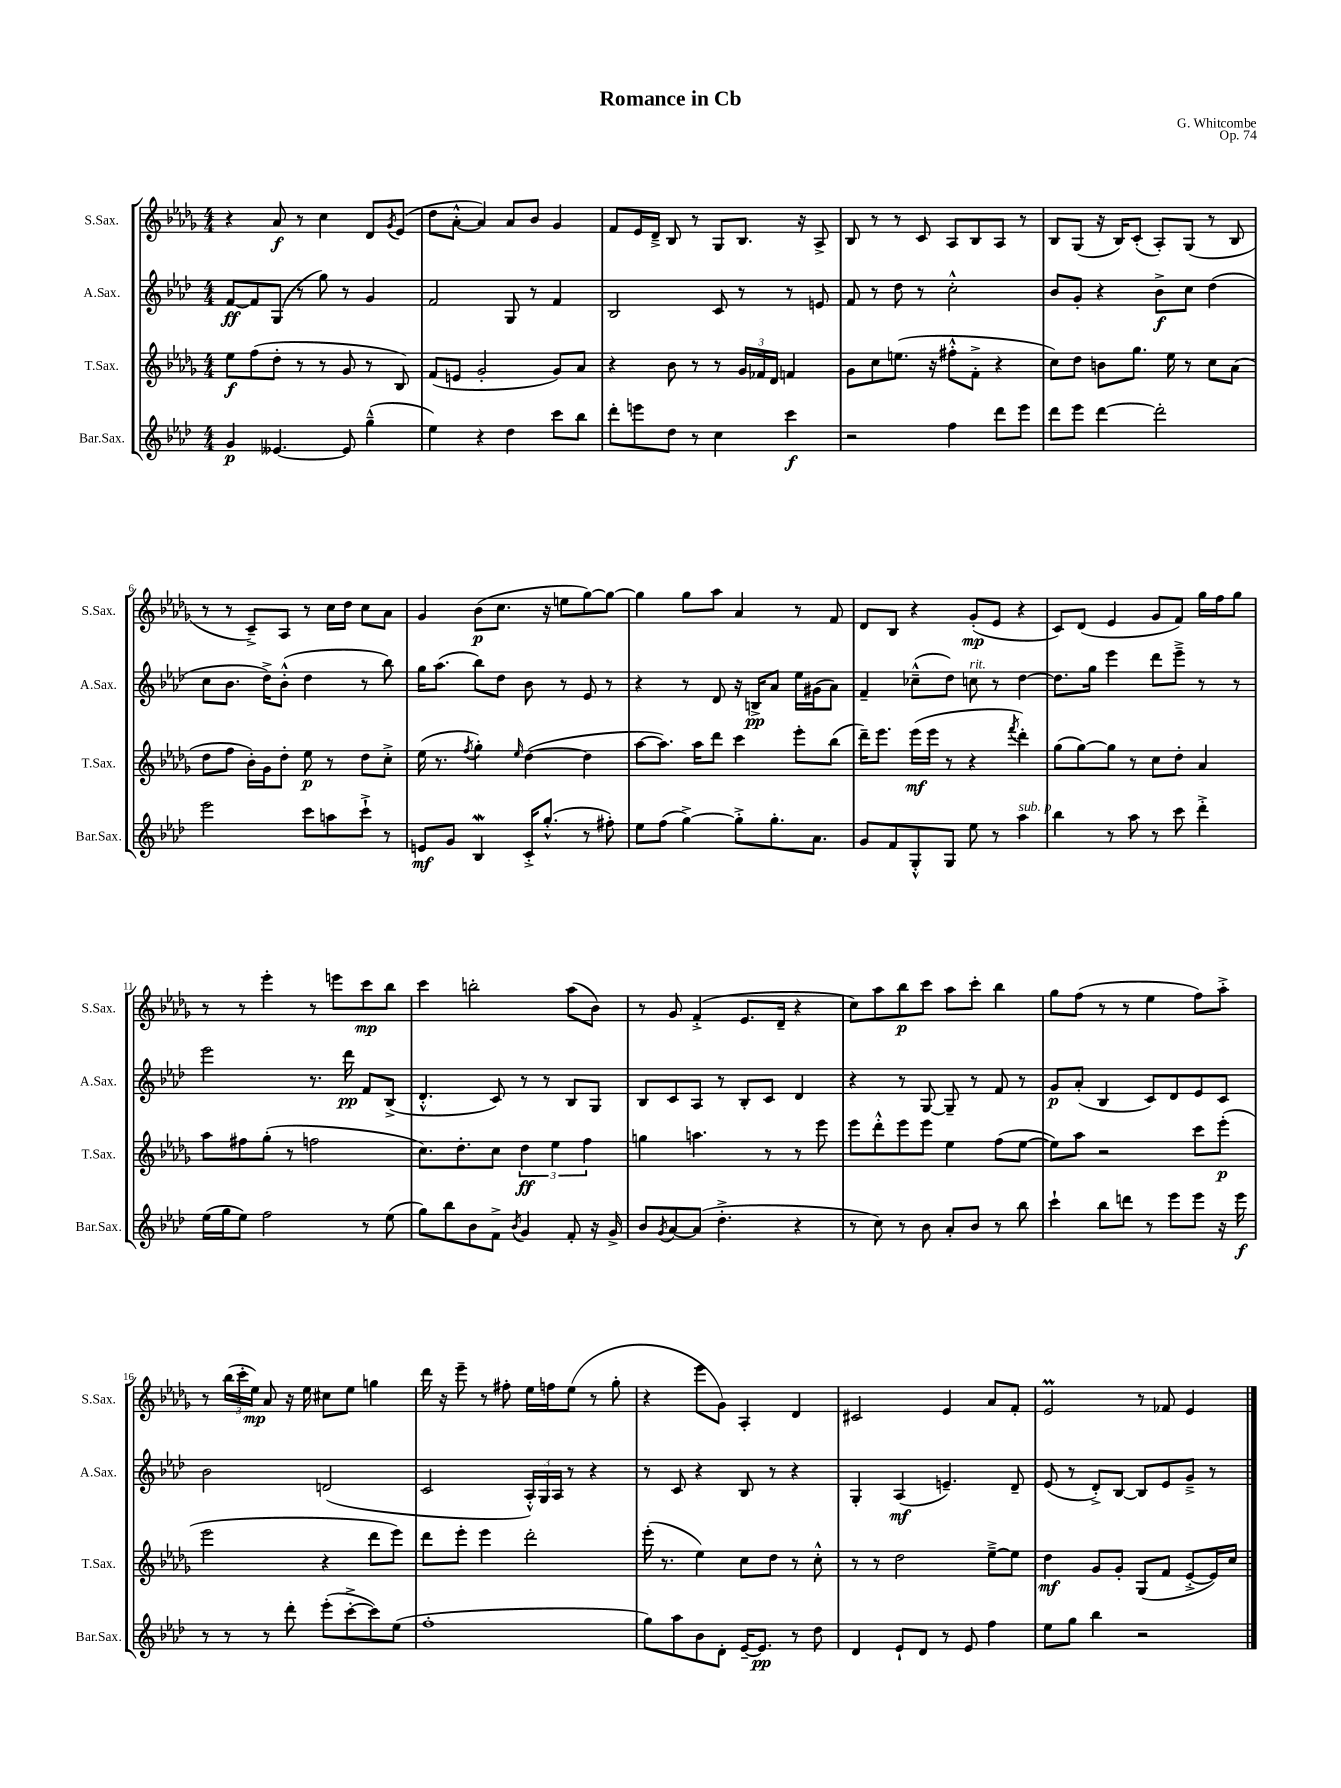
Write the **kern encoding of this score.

**kern	**dynam	**kern	**dynam	**kern	**dynam	**kern	**dynam
*part4	*part4	*part3	*part3	*part2	*part2	*part1	*part1
*staff4	*staff4	*staff3	*staff3	*staff2	*staff2	*staff1	*staff1
*I"Bar.Sax.	*	*I"T.Sax.	*	*I"A.Sax.	*	*I"S.Sax.	*
*I'Bar.Sax.	*	*I'T.Sax.	*	*I'A.Sax.	*	*I'S.Sax.	*
*clefG2	*	*clefG2	*	*clefG2	*	*clefG2	*
*k[b-e-a-d-]	*	*k[b-e-a-d-g-]	*	*k[b-e-a-d-]	*	*k[b-e-a-d-g-]	*
*M4/4	*	*M4/4	*	*M4/4	*	*M4/4	*
=1	=1	=1	=1	=1	=1	=1	=1
4g/	p	8ee-\L	f	[8f/L	ff	4r	.
.	.	(8ff\	.	8f/]	.	.	.
[4.e--X/	.	8dd-'\J	.	(8G/J	.	8a-/	f
.	.	8r	.	8r	.	8r	.
.	.	8r	.	8gg\)	.	4cc\	.
8e--/]	.	8g-/	.	8r	.	.	.
(4gg~^^\	.	8r	.	4g/	.	8d-/L	.
.	.	.	.	.	.	8qg-/	.
.	.	8B-/)	.	.	.	(8e-/J	.
=2	=2	=2	=2	=2	=2	=2	=2
4ee-\)	.	(8f/L	.	2f/	.	8dd-\L	.
.	.	8en/J	.	.	.	[8a-'^^\J	.
4r	.	2g-'/	.	.	.	4a-/])	.
4dd-\	.	.	.	8G/	.	8a-/L	.
.	.	.	.	8r	.	8b-/J	.
8ccc\L	.	8g-/L)	.	4f/	.	4g-/	.
8bb-\J	.	8a-/J	.	.	.	.	.
=3	=3	=3	=3	=3	=3	=3	=3
8ddd-'\L	.	4r	.	2B-/	.	8f/L	.
8eeen\	.	.	.	.	.	16e-/L	.
.	.	.	.	.	.	16d-~^/JJ	.
8dd-\J	.	8b-\	.	.	.	8B-/	.
8r	.	8r	.	.	.	8r	.
4cc\	.	8r	.	8c/	.	8G-/L	.
.	.	24g-/LL	.	8r	.	8.B-/J	.
.	.	24f-X/	.	.	.	.	.
.	.	24d-/JJ	.	.	.	.	.
4ccc\	f	4fn/	.	8r	.	.	.
.	.	.	.	.	.	16r	.
.	.	.	.	8en/	.	8A-^/	.
=4	=4	=4	=4	=4	=4	=4	=4
2r	.	8g-\L	.	8f/	.	8B-/	.
.	.	8cc\	.	8r	.	8r	.
.	.	(8.een\J	.	8dd-\	.	8r	.
.	.	.	.	8r	.	8c/	.
.	.	16r	.	.	.	.	.
4ff\	.	8ff#X'^^\L	.	2cc'^^\	.	8A-/L	.
.	.	8f'^\J	.	.	.	8B-/	.
8ddd-\L	.	4r	.	.	.	8A-/J	.
8eee-\J	.	.	.	.	.	8r	.
=5	=5	=5	=5	=5	=5	=5	=5
8ddd-\L	.	8cc\L)	.	8b-/L	.	8B-/L	.
8eee-\J	.	8dd-\J	.	8g'/J	.	(8G-/J	.
[4ddd-\	.	8bn\L	.	4r	.	16r	.
.	.	.	.	.	.	16B-/KL)	.
.	.	8.gg-\J	.	.	.	(8c'/J	.
2ddd-'\]	.	.	.	8b-^\L	f	8A-'/L)	.
.	.	16ee-\	.	.	.	.	.
.	.	8r	.	8cc\J	.	(8G-/J	.
.	.	8cc\L	.	(4dd-\	.	8r	.
.	.	(8a-\J	.	.	.	8B-/	.
!!LO:LB:g=z
=6	=6	=6	=6	=6	=6	=6	=6
2eee-\	.	8dd-\L	.	8cc\L	.	8r	.
.	.	8ff\J	.	8.b-\J	.	8r	.
.	.	16b-'\LL)	.	.	.	8c~^/L)	.
.	.	16g-\J	.	16dd-^\KL)	.	.	.
.	.	8dd-'\J	.	(8b-'^^\J	.	8A-/J	.
8ccc\L	.	8ee-\	p	4dd-\	.	8r	.
8aan\	.	8r	.	.	.	16cc\LL	.
.	.	.	.	.	.	16dd-\JJ	.
8ccc`^\J	.	8dd-\L	.	8r	.	8cc\L	.
8r	.	8cc'^\J	.	8bb-\)	.	8a-\J	.
=7	=7	=7	=7	=7	=7	=7	=7
8en/L	mf	(16ee-\	.	16gg\KL	.	4g-/	.
.	.	8.r	.	(8.aa-\J	.	.	.
8g/J	.	.	.	.	.	.	.
.	.	8qff/	.	.	.	.	.
4B-W/	.	4gg-'\)	.	8bb-\L)	.	(8b-\L	p
.	.	.	.	8dd-\J	.	8.cc\J	.
.	.	16qqee-/	.	.	.	.	.
16c'^/KL	.	([4dd-\	.	8b-\	.	.	.
(8.gg'^^/J	.	.	.	.	.	16r	.
.	.	.	.	8r	.	8een\L	.
8r	.	4dd-\]	.	8e-/	.	[8gg-\)	.
8ff#X'\)	.	.	.	8r	.	8gg-\J_	.
=8	=8	=8	=8	=8	=8	=8	=8
8ee-\L	.	[8aa-\L	.	4r	.	4gg-\]	.
(8ff\J	.	8.aa-\J])	.	.	.	.	.
[4gg^\)	.	.	.	8r	.	8gg-\L	.
.	.	16aa-\KL	.	.	.	.	.
.	.	8ddd-\J	.	8d-/	.	8aa-\J	.
8gg'^\L]	.	4ccc\	.	16r	.	4a-/	.
.	.	.	.	16Bn^/KL	pp	.	.
8.gg'\	.	.	.	8a-/J	.	.	.
.	.	8eee-'\L	.	16ee-\LL	.	8r	.
8.a-\J	.	.	.	(16g#X\J	.	.	.
.	.	(8bb-\J	.	8a-\J)	.	8f/	.
=9	=9	=9	=9	=9	=9	=9	=9
8g/L	.	16ddd-~\KL)	.	4f~/	.	8d-/L	.
.	.	8.eee-\J	.	.	.	.	.
8f/	.	.	.	.	.	8B-/J	.
8G'^^/	.	(16eee-\LL	mf	(8cc-X~^^\L	.	4r	.
.	.	16eee-\JJ	.	.	.	.	.
8G/J	.	8r	.	8dd-\J)	.	.	.
!	!	!	!	!LO:TX:a:i:t=rit.	!	!	!
8ee-\	.	4r	.	8ccn\	.	(8g-'/L	mp
8r	.	.	.	8r	.	8e-/J	.
.	.	8qfff/	.	.	.	.	.
!LO:TX:a:i:t=sub. p	!	!	!	!	!	!	!
4aa-\	.	4ddd-'\)	.	[4dd-\	.	4r	.
=10	=10	=10	=10	=10	=10	=10	=10
4bb-\	.	(8gg-\L	.	8.dd-\L]	.	8c/L)	.
.	.	[8gg-\)	.	.	.	(8d-/J	.
.	.	.	.	16gg\Jk	.	.	.
8r	.	8gg-\J]	.	4eee-\	.	4e-/	.
8aa-\	.	8r	.	.	.	.	.
8r	.	8cc\L	.	8ddd-\L	.	8g-/L	.
8ccc\	.	8dd-'\J	.	8eee-~^\J	.	8f/J)	.
4ddd-'^\	.	4a-/	.	8r	.	16gg-\LL	.
.	.	.	.	.	.	16ff\J	.
.	.	.	.	8r	.	8gg-\J	.
!!LO:LB:g=z
=11	=11	=11	=11	=11	=11	=11	=11
(16ee-\LL	.	8aa-\L	.	2eee-\	.	8r	.
16gg\J	.	.	.	.	.	.	.
8ee-\J)	.	8ff#X\	.	.	.	8r	.
2ff\	.	(8gg-'\J	.	.	.	4eee-'\	.
.	.	8r	.	.	.	.	.
.	.	2ffn\	.	8.r	.	8r	.
.	.	.	.	.	.	8eeen\L	.
.	.	.	.	16ddd-\	pp	.	.
8r	.	.	.	8f/L	.	8ccc\	mp
(8ee-\	.	.	.	(8B-^/J	.	8bb-\J	.
=12	=12	=12	=12	=12	=12	=12	=12
8gg\L)	.	8.cc\L)	.	4.d-'^^/	.	4ccc\	.
8bb-\	.	.	.	.	.	.	.
.	.	8.dd-'\	.	.	.	.	.
8b-\	.	.	.	.	.	2bbn'\	.
8f^\J	.	8cc\J	.	8c/)	.	.	.
8qb-/	.	.	.	.	.	.	.
4g/	.	6dd-\	ff	8r	.	.	.
.	.	.	.	8r	.	.	.
.	.	6ee-\	.	.	.	.	.
8f'/	.	.	.	8B-/L	.	(8aa-\L	.
.	.	6ff\	.	.	.	.	.
16r	.	.	.	8G/J	.	8b-\J)	.
16g^/	.	.	.	.	.	.	.
=13	=13	=13	=13	=13	=13	=13	=13
8b-/L	.	4ggn\	.	8B-/L	.	8r	.
8qg/	.	.	.	.	.	.	.
[8a-/	.	.	.	8c/	.	8g-/	.
(8a-/J]	.	4.aan\	.	8A-/J	.	(4f'^/	.
4.dd-'^\	.	.	.	8r	.	.	.
.	.	.	.	8B-'/L	.	8.e-/L	.
.	.	8r	.	8c/J	.	.	.
.	.	.	.	.	.	16d-~/Jk	.
4r	.	8r	.	4d-/	.	4r	.
.	.	8eee-\	.	.	.	.	.
=14	=14	=14	=14	=14	=14	=14	=14
8r	.	8eee-\L	.	4r	.	8cc\L)	.
8cc\)	.	8ddd-'^^\	.	.	.	8aa-\	.
8r	.	8eee-\	.	8r	.	8bb-\	p
8b-\	.	8eee-\J	.	[8G/	.	8ccc\J	.
8a-'/L	.	4ee-\	.	8G~/]	.	8aa-\L	.
8b-/J	.	.	.	8r	.	8ccc'\J	.
8r	.	(8ff\L	.	8f/	.	4bb-\	.
8bb-\	.	[8ee-\J	.	8r	.	.	.
=15	=15	=15	=15	=15	=15	=15	=15
4ccc`\	.	8ee-\L])	.	8g/L	p	8gg-\L	.
.	.	8aa-\J	.	(8a-'/J	.	(8ff\J	.
8bb-\L	.	2r	.	4B-/	.	8r	.
8dddn\J	.	.	.	.	.	8r	.
8r	.	.	.	8c/L)	.	4ee-\	.
8eee-\L	.	.	.	8d-/	.	.	.
8eee-\J	.	8ccc\L	.	8e-/	.	8ff\L)	.
16r	.	(8eee-'\J	p	8c/J	.	8aa-'^\J	.
16eee-\	f	.	.	.	.	.	.
!!LO:LB:g=z
=16	=16	=16	=16	=16	=16	=16	=16
8r	.	2eee-\	.	2b-\	.	8r	.
8r	.	.	.	.	.	(24bb-\LL	.
.	.	.	.	.	.	24ccc'\	.
.	.	.	.	.	.	24ee-\JJ)	mp
8r	.	.	.	.	.	8a-/	.
8ddd-'\	.	.	.	.	.	16r	.
.	.	.	.	.	.	16ee-\	.
(8eee-'\L	.	4r	.	(2dn/	.	8cc#X\L	.
[8ccc'^\	.	.	.	.	.	8ee-\J	.
8ccc\])	.	8ddd-\L	.	.	.	4ggn\	.
(8ee-\J	.	8eee-\J)	.	.	.	.	.
=17	=17	=17	=17	=17	=17	=17	=17
1ff'	.	8ddd-\L	.	2c/	.	16ddd-\	.
.	.	.	.	.	.	16r	.
.	.	8eee-'\J	.	.	.	8eee-~\	.
.	.	4eee-\	.	.	.	8r	.
.	.	.	.	.	.	8ff#X'\	.
.	.	2ddd-'\	.	24A-'^^/LL)	.	16ee-\LL	.
.	.	.	.	24G/	.	.	.
.	.	.	.	.	.	16ffn\J	.
.	.	.	.	24A-/JJ	.	.	.
.	.	.	.	8r	.	(8ee-\J	.
.	.	.	.	4r	.	8r	.
.	.	.	.	.	.	8gg-'\	.
=18	=18	=18	=18	=18	=18	=18	=18
8gg\L)	.	(16eee-'\	.	8r	.	4r	.
.	.	8.r	.	.	.	.	.
8aa-\	.	.	.	8c/	.	.	.
8b-\	.	4ee-\)	.	4r	.	8eee-\L	.
8d-'\J	.	.	.	.	.	8g-\J)	.
[16e-~/KL	.	8cc\L	.	8B-/	.	4A-'/	.
8.e-/J]	pp	.	.	.	.	.	.
.	.	8dd-\J	.	8r	.	.	.
8r	.	8r	.	4r	.	4d-/	.
8dd-\	.	8cc'^^\	.	.	.	.	.
=19	=19	=19	=19	=19	=19	=19	=19
4d-/	.	8r	.	4G'/	.	2c#X/	.
.	.	8r	.	.	.	.	.
8e-`/L	.	2dd-\	.	(4A-/	mf	.	.
8d-/J	.	.	.	.	.	.	.
8r	.	.	.	4.en~/)	.	4e-/	.
8e-/	.	.	.	.	.	.	.
4ff\	.	[8ee-~^\L	.	.	.	8a-/L	.
.	.	8ee-\J]	.	8d-~/	.	8f'/J	.
=20	=20	=20	=20	=20	=20	=20	=20
8ee-\L	.	4dd-\	mf	(8e-/	.	2e-M/	.
8gg\J	.	.	.	8r	.	.	.
4bb-\	.	8g-/L	.	8d-'^/L)	.	.	.
.	.	8g-'/J	.	[8B-/J	.	.	.
2r	.	(8G-/L	.	8B-/L]	.	8r	.
.	.	8f/J	.	8e-/	.	8f-X/	.
.	.	[8e-'^/L	.	8g~^/J	.	4e-/	.
.	.	16e-/L])	.	8r	.	.	.
.	.	16cc/JJ	.	.	.	.	.
==	==	==	==	==	==	==	==
*-	*-	*-	*-	*-	*-	*-	*-
